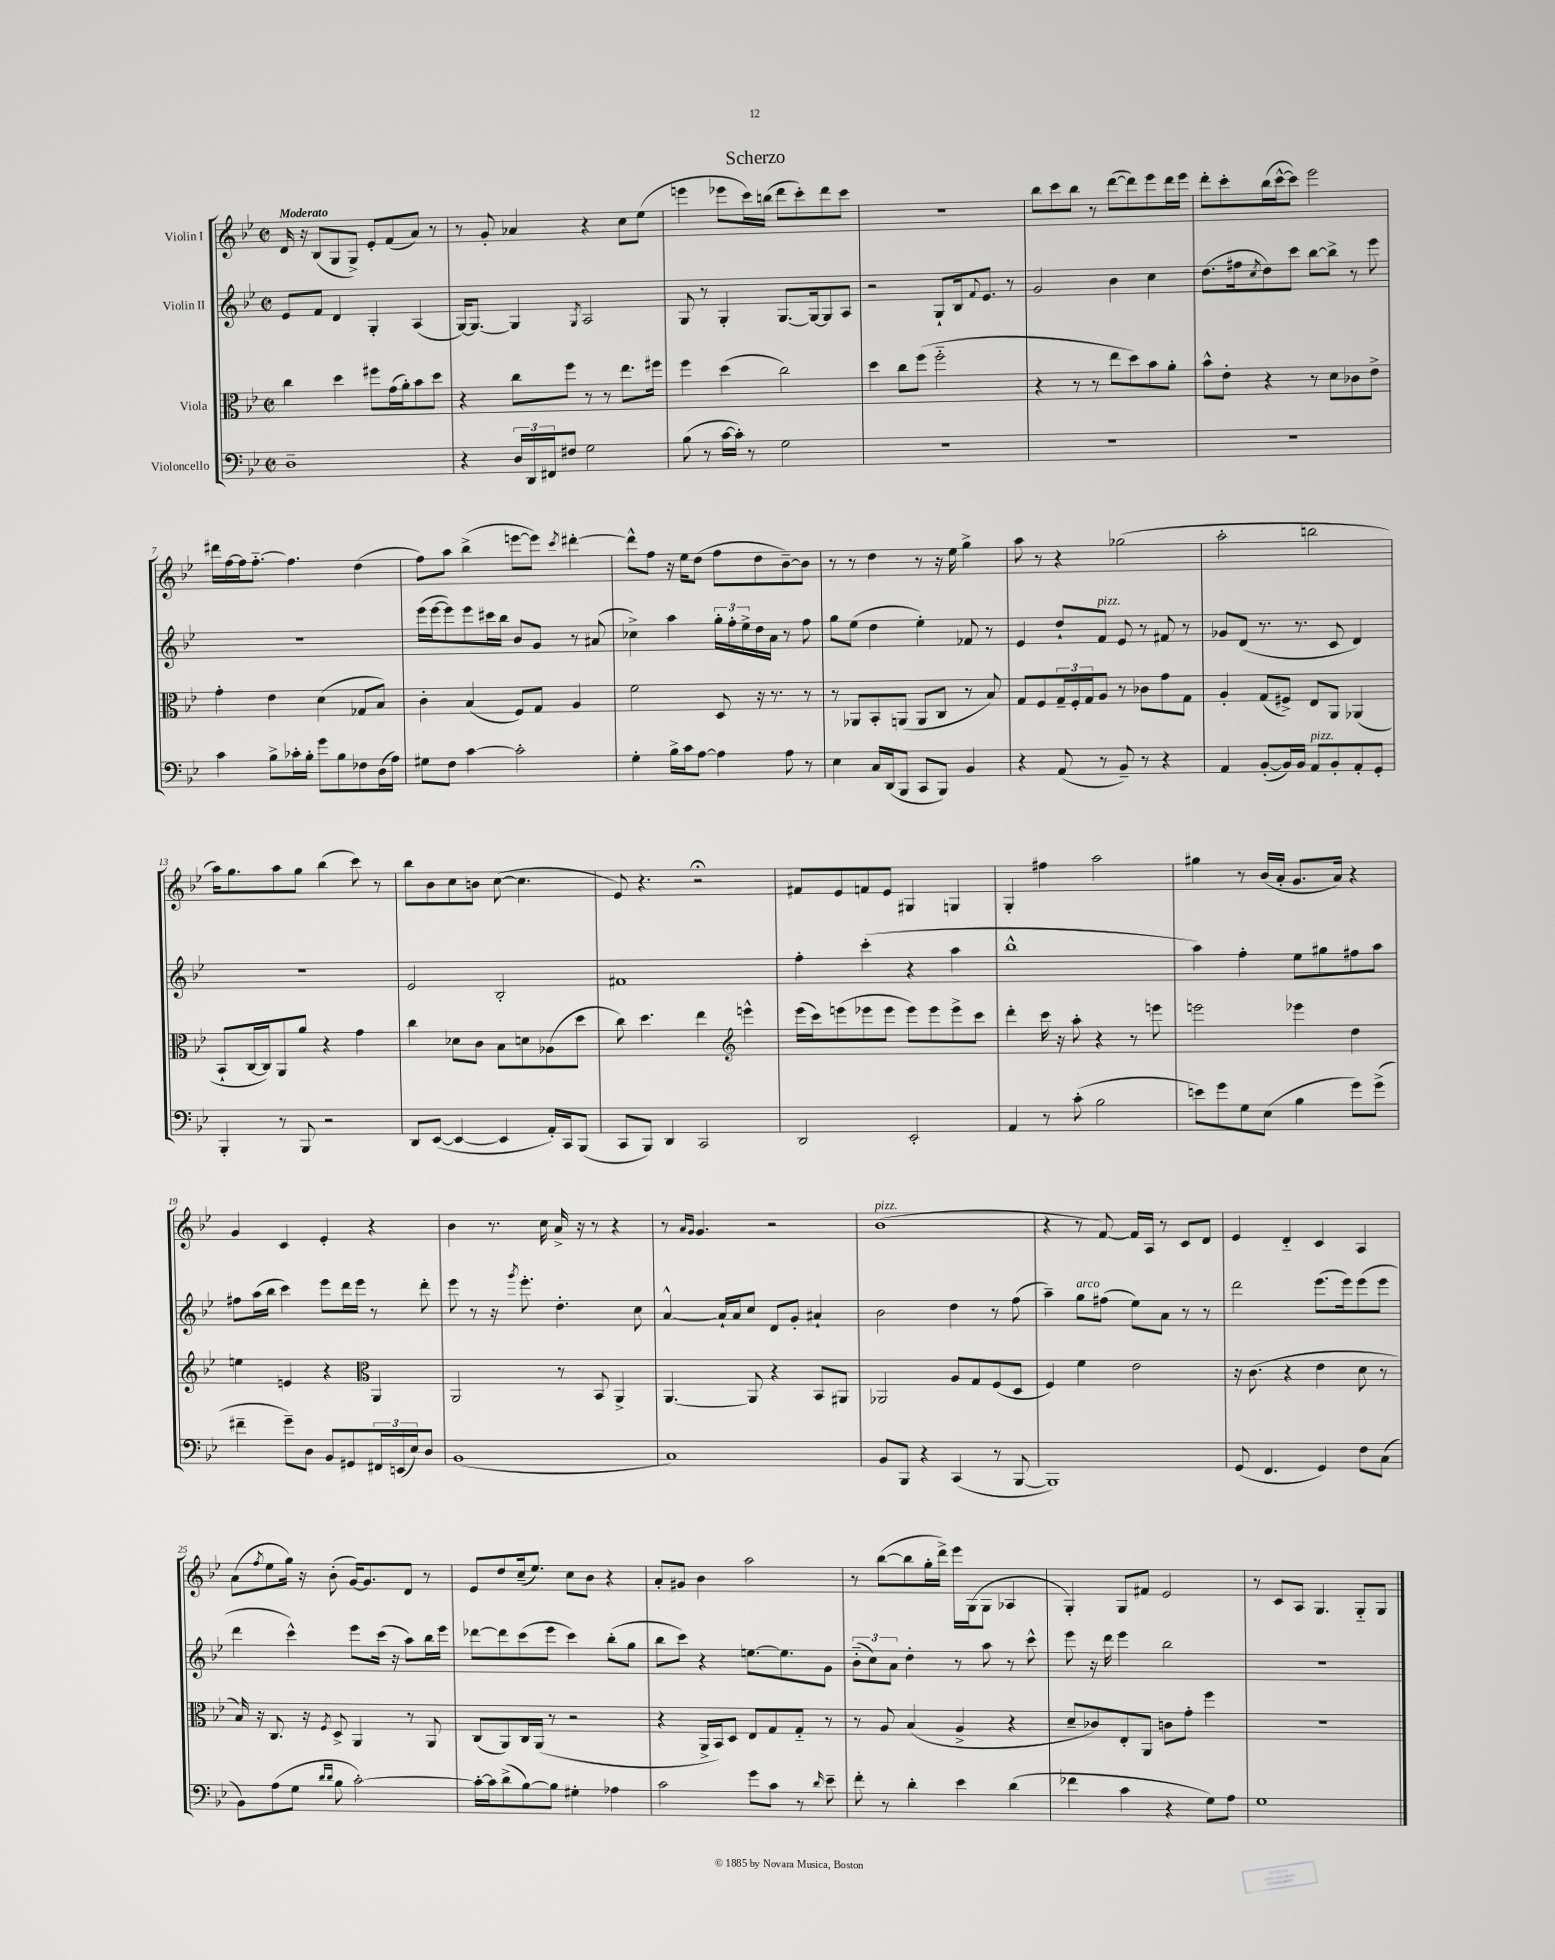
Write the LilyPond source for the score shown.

\header { title = "Scherzo" }
<<
\new StaffGroup <<
\new Staff = "s0" \with { instrumentName = "Violin I" } {
    \clef treble \key bes \major \defaultTimeSignature \time 2/2 \tempo "Moderato"
    d'16 r16 bes8( g8 g8->) ees'8-. f'8( a'8) r8 |
    r8 g'8-. aes'4 r4 c''8 ees''8( |
    e'''4 ees'''8 c'''16) b''16( d'''8 c'''8-.) d'''8 c'''8 |
    R1 |
    bes''8 c'''8 bes''8 r8 d'''8~( d'''8) ees'''8 d'''16 ees'''16 |
    d'''8-. c'''8-. bes''16( c'''16~-^ c'''8) ees'''2 |
    dis'''16 f''16~ f''16 f''8.~-_ f''4. d''4( |
    f''8) a''8 bes''4->( e'''8~ e'''8) \acciaccatura { c'''8 } dis'''4~-. |
    dis'''8-^ f''8 r16 ees''16 d''8( f''8 d''8 bes'8~--) bes'8 |
    r8 r8 d''4 r8 r16 ees''16 g''4-> |
    a''8 r8 r4 ges''2( |
    a''2-. b''2 |
    a''16) g''8. a''8 g''8 bes''4( c'''8) r8 |
    bes''8 bes'8 c''8 b'8 c''8~( c''4. |
    ees'8) r4. r2\fermata |
    fis'8 ees'8 f'8 ees'8 gis4 g4 |
    g4-. fis''4 a''2 |
    gis''4 r8 bes'16( a'16-. g'8. a'16) r4 |
    g'4 c'4 ees'4-. r4 |
    bes'4 r8. c''16 a'16-> r16 r8 r4 |
    r8 \grace { a'16 g'16 } g'4. r2 |
    bes'1^\markup { \italic "pizz." }( |
    r4 r8 f'8~) f'16 a16 r8 c'8 d'8 |
    ees'4 d'4-_ c'4 a4 |
    a'8( \acciaccatura { f''8 } ees''8 g''16) r16 bes'8-.( g'16~) g'8. d'8 r8 |
    ees'8 d''8 c''16--( ees''8.) c''8 bes'8 r4 |
    a'8-. gis'8 bes'4 a''2 |
    r8 bes''8~( bes''8 g''16-. d'''16->) ees'''16 g16( g8 aes4 |
    g4-.) g8 fis'8 ees'2 |
    r8 c'8 a8 g4. g8-_ g8 \bar "|." |
}
\new Staff = "s1" \with { instrumentName = "Violin II" } {
    \clef treble \key bes \major \defaultTimeSignature \time 2/2
    ees'8 f'8 d'4 g4-. a4( |
    g16~) g8.~ g4 \acciaccatura { g8 } a2 |
    g8 r8 g4-. g8.~ g16~ g8 a8 |
    r2 g8-! bes16 \appoggiatura { f'8 } ees'8. r8 |
    g'2 bes'4 c''4 |
    d''8.( fis''16 \acciaccatura { c''8 } d''8) c'''8 bes''8~ bes''8-> r8 ees'''8 |
    r1 |
    ees'''16( ees'''16~ ees'''8) ees'''8 cis'''16 bes''16 bes'8 g'8 r8 ais'8( |
    ces''4->) a''4 \tuplet 3/2 { g''16-. f''16-. ees''16-> } d''16 a'16 r8 f''8 |
    g''8 ees''8( d''4 ees''4-.) fes'8 r8 |
    ees'4 d''8-! f'8^\markup { \italic "pizz." } ees'8 r8 fis'8 r8 |
    ges'8 d'8( r8. r8. c'8 d'4) |
    r1 |
    ees'2 bes2-. |
    fis'1 |
    f''4-. c'''4-.( r4 a''4 |
    bes''1-^ |
    a''4) f''4-. ees''8 gis''8 fis''8 a''8 |
    fis''8 a''16( bes''16 c'''4) ees'''8 d'''16 ees'''16 r8 d'''8-. |
    ees'''8 r8 r16 \acciaccatura { g'''8 } ees'''8.-. d''4.-. c''8 |
    a'4~-^ a'16-! a'16 c''8 d'8 g'8-. ais'4-! |
    bes'2 d''4 r8 f''8( |
    a''4--) g''8^\markup { \italic "arco" } fis''8( ees''8) a'8 r8 r8 |
    d'''2 ees'''8.( ees'''16) ees'''8( ees'''8 |
    d'''4 c'''4-^) ees'''8 c'''16( r16 a''8) bes''16 ees'''16 |
    des'''8~ des'''8 c'''8( ees'''8 c'''4) bes''8-.( g''8 |
    bes''8 c'''8) r4 e''8.~ e''8. g'8 |
    \tuplet 3/2 { bes'8-_( c''8) a'8 } d''4-. r8 a''8 r8 c'''8-^ |
    ees'''8 r16 d'''16 ees'''4 bes''2 |
    R1 \bar "|." |
}
\new Staff = "s2" \with { instrumentName = "Viola" } {
    \clef alto \key bes \major \defaultTimeSignature \time 2/2
    c''4 d''4 fis''8 g'16( a'16-.) bes'8 d''8 |
    r4 c''8 f''8 r8 r8 ees''8. fis''16 |
    f''4 d''4( c''2) |
    d''4 c''8 f''8( f''2-_ |
    r4 r8 r8 ees''8 d''8) bes'8 a'8-. |
    bes'8-^ ees'8-. r4 r8 d'8 ces'8 ees'8-> |
    g'4-. ees'4 d'4( ges8 bes8) |
    c'4-. bes4( f8) g8 a4 |
    f'2 d8 r16 r8. r8 |
    r8 aes,8 bes,8-. a,8( a,8 c8 r8 bes8) |
    g8 f8 \tuplet 3/2 { g16-- f16-. g16 } a8 r8 ces'8 g'8 g8 |
    a4-. g8( fis8->) ees8 a,8 aes,4( |
    bes,8-! c16~ c16) a,8 a'8 r4 g'4 |
    c''4 des'8 c'8 bes8 d'8 aes8( d''8 |
    c''8) d''4. ees''4 \clef treble e'''4-^ |
    ees'''16( c'''16) e'''8( ees'''8 ees'''8 ees'''8) ees'''8 ees'''8-> c'''8 |
    d'''4-. c'''16 r16 a''8-. r4 r8 e'''8 |
    e'''2 ees'''4 d''4 |
    e''4 e'4 r4 \clef alto a,4 |
    a,2 r8 bes,8 a,4-> |
    a,4.~ a,8 r4 bes,8 ais,8 |
    aes,2 a8 g8 f8( d8 |
    f4) f'4 ees'2 |
    r16 c'8.( r4 ees'4 d'8 r8 |
    bes16) r16 c8. r16 \acciaccatura { f8 } d8-> a,4 r8 a,8 |
    c8( a,8) c16 a,16( r8 r2 |
    r4 a,16-> bes,16) d8 ees8 g8 g8-_ r8 |
    r8 a8 bes4( a4-> r4 |
    d'8-- ces'8) ees8-. a,8 c'8 g'8-. f''4 |
    R1 \bar "|." |
}
\new Staff = "s3" \with { instrumentName = "Violoncello" } {
    \clef bass \key bes \major \defaultTimeSignature \time 2/2
    d1-- |
    r4 \tuplet 3/2 { d16 d,16 fis,16 } fis8 g2 |
    bes8( r8 c'16~ c'16-.) r8 g2 |
    R1 |
    R1 |
    R1 |
    c'4 bes8-> ces'16-. bes16-. g'8 bes8 fes8 d16( a16) |
    gis8 f8 c'4~ c'2-. |
    g4-. bes16-> c'16 a8~ a4 a8 r8 |
    ees4 c16 d,16( bes,,8 c,8 bes,,8) bes,4 |
    r4 a,8( r8 bes,8--) r8 r4 |
    a,4 bes,8~-.( bes,16) bes,16 a,8^\markup { \italic "pizz." } bes,8-. a,8-. g,8-. |
    bes,,4-. r8 bes,,8 r2 |
    d,8 ees,8~( ees,4~ ees,4 a,16-.) c,16 bes,,8( |
    c,8 bes,,8) d,4 c,2 |
    d,2 ees,2-. |
    a,4 r8 c'8-.( bes2 |
    e'8) g'8 g8 ees8( bes4 g'8) g'8->( |
    fis'4-- g'8--) d8 bes,8 gis,8 \tuplet 3/2 { fis,16 e,16( ees16) } d8 |
    bes,1( |
    c1) |
    bes,8 bes,,8 r4 c,4( r8 bes,,8~ |
    bes,,1) |
    g,8( f,4. g,4) f8 c8( |
    bes,8) a8( g8 \grace { d'16 d'16 } bes8 c'2~-.) |
    c'16~-. c'16 d'8->( bes8~) bes8 gis4-. aes4 |
    c'2 g'8 c'8 r8 \grace { d'16 } ees'8-- |
    f'8-. r8 d'4-. ees'4 d'4( |
    fes'4 c'4 r4 g8) a8 |
    g1 \bar "|." |
}
>>
>>
